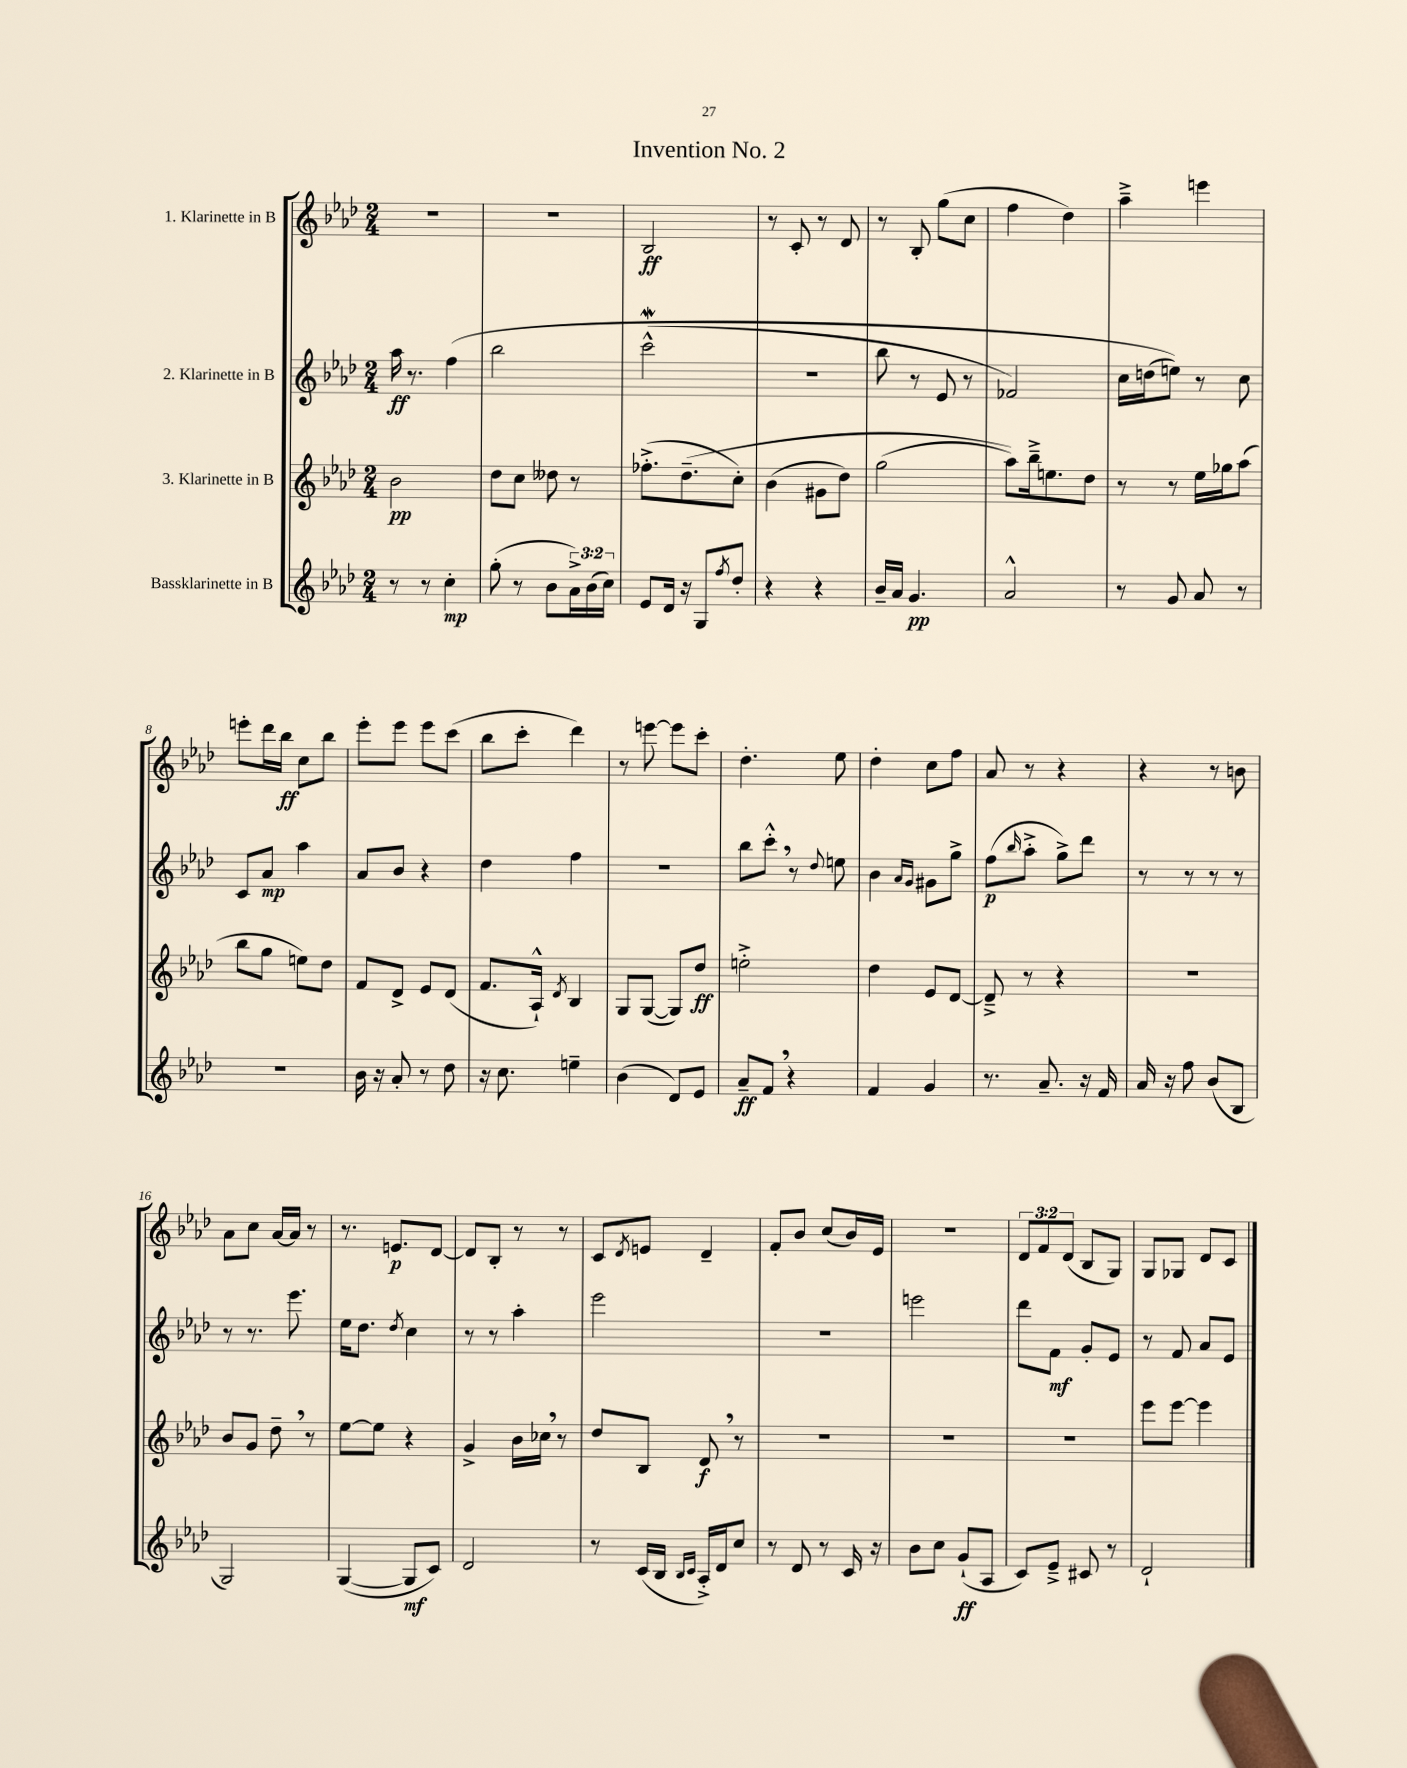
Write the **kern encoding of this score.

**kern	**kern	**kern	**kern
*staff4	*staff3	*staff2	*staff1
*clefG2	*clefG2	*clefG2	*clefG2
*k[b-e-a-d-]	*k[b-e-a-d-]	*k[b-e-a-d-]	*k[b-e-a-d-]
*M2/4	*M2/4	*M2/4	*M2/4
8r	2b-	16aa-	2r
.	.	8.r	.
8r	.	.	.
4cc'	.	&(4ff	.
=	=	=	=
(8gg'	8dd-	2bb-	2r
8r	8cc	.	.
8b-	8dd--	.	.
24a-^)	8r	.	.
(24b-	.	.	.
24cc)	.	.	.
=	=	=	=
8e-	(8.ff-'^	(2ccc^^	2B-
16d-	.	.	.
16r	&(8.dd-~	.	.
8G	.	.	.
8qff	.	.	.
8dd-'	8cc')	.	.
=	=	=	=
4r	(4b-	2r	8r
.	.	.	8c'
4r	8g#	.	8r
.	8dd-)	.	8d-
=	=	=	=
16b-~	(2gg	8bb-	8r
16a-	.	.	.
4.g	.	8r	8B-'
.	.	8e-	(8gg
.	.	8r	8cc
=	=	=	=
2a-^^	8aa-)&)	2f-)	4ff
.	16bb-~^	.	.
.	8.ee	.	.
.	.	.	4dd-)
.	8dd-	.	.
=	=	=	=
8r	8r	16cc	4aa-~^
.	.	(16dd	.
8g	8r	8ee)&)	.
8a-	16ee-	8r	4eee
.	16gg-	.	.
8r	(8aa-	8cc	.
=	=	=	=
2r	8bb-	8c	8eee'
.	8gg	8a-	16ddd-
.	.	.	16bb-
.	8ee)	4aa-	8cc
.	8dd-	.	8bb-
=	=	=	=
16b-	8f	8a-	8eee-'
16r	.	.	.
8a-'	8d-^	8b-	8eee-
8r	8e-	4r	8eee-
8dd-	(8d-	.	(8ccc
=	=	=	=
16r	8.f	4dd-	8bb-
8.cc	.	.	.
.	.	.	8ccc'
.	16A-`^^)	.	.
.	8qd-	.	.
4ee~	4B-	4ff	4ddd-)
=	=	=	=
(4b-	8G	2r	8r
.	([8G	.	[8eee
8d-)	8G])	.	8eee]
8e-	8dd-	.	8ccc'
=	=	=	=
8a-~	2ee'^	8bb-	4.dd-'
8f	.	8ccc'^^	.
4r	.	8r	.
.	.	8qqdd-	.
.	.	8ee	8ee-
=	=	=	=
4f	4dd-	4b-	4dd-'
.	.	16qqa-	.
.	.	16qqg	.
4g	8e-	8g#	8cc
.	[8d-	8gg^	8ff
=	=	=	=
8.r	8d-~^]	(8ff	8a-
.	.	16qqbb-	.
.	8r	8aa-'^	8r
8.a-~	.	.	.
.	4r	8gg^)	4r
16r	.	8ddd-	.
16f	.	.	.
=	=	=	=
16a-	2r	8r	4r
16r	.	.	.
8ff	.	8r	.
(8b-	.	8r	8r
8B-	.	8r	8b
=	=	=	=
2G)	8b-	8r	8a-
.	8g	8.r	8cc
.	8dd-~	.	[16a-
.	.	8.eee-	16a-]
.	8r	.	8r
=	=	=	=
([4G	[8ee-	16ee-	8.r
.	.	8.dd-	.
.	8ee-]	.	.
.	.	.	8.e
.	.	8qdd-	.
8G]	4r	4cc	.
8c)	.	.	[8d-
=	=	=	=
2d-	4g^	8r	8d-]
.	.	8r	8B-'
.	16b-	4aa-'	8r
.	16cc-	.	.
.	8r	.	8r
=	=	=	=
8r	8dd-	2eee-	8c
.	.	.	8qd-
(16c	8B-	.	8e
16B-	.	.	.
16qqB-	.	.	.
16qqc	.	.	.
16A-'^)	8d-	.	4d-~
16d-	.	.	.
8cc	8r	.	.
=	=	=	=
8r	2r	2r	8f'
8d-	.	.	8b-
8r	.	.	(8cc
16c	.	.	16b-)
16r	.	.	16e-
=	=	=	=
8b-	2r	2eee	2r
8cc	.	.	.
(8g`	.	.	.
8A-	.	.	.
=	=	=	=
8c)	2r	8ddd-	12d-
.	.	.	12f
8e-~^	.	8f	.
.	.	.	(12d-
8c#	.	8g'	8B-
8r	.	8e-	8G)
=	=	=	=
2d-`	8eee-	8r	8G
.	[8eee-	8f	8G-
.	4eee-]	8a-	8d-
.	.	8e-	8c
==	==	==	==
*-	*-	*-	*-
